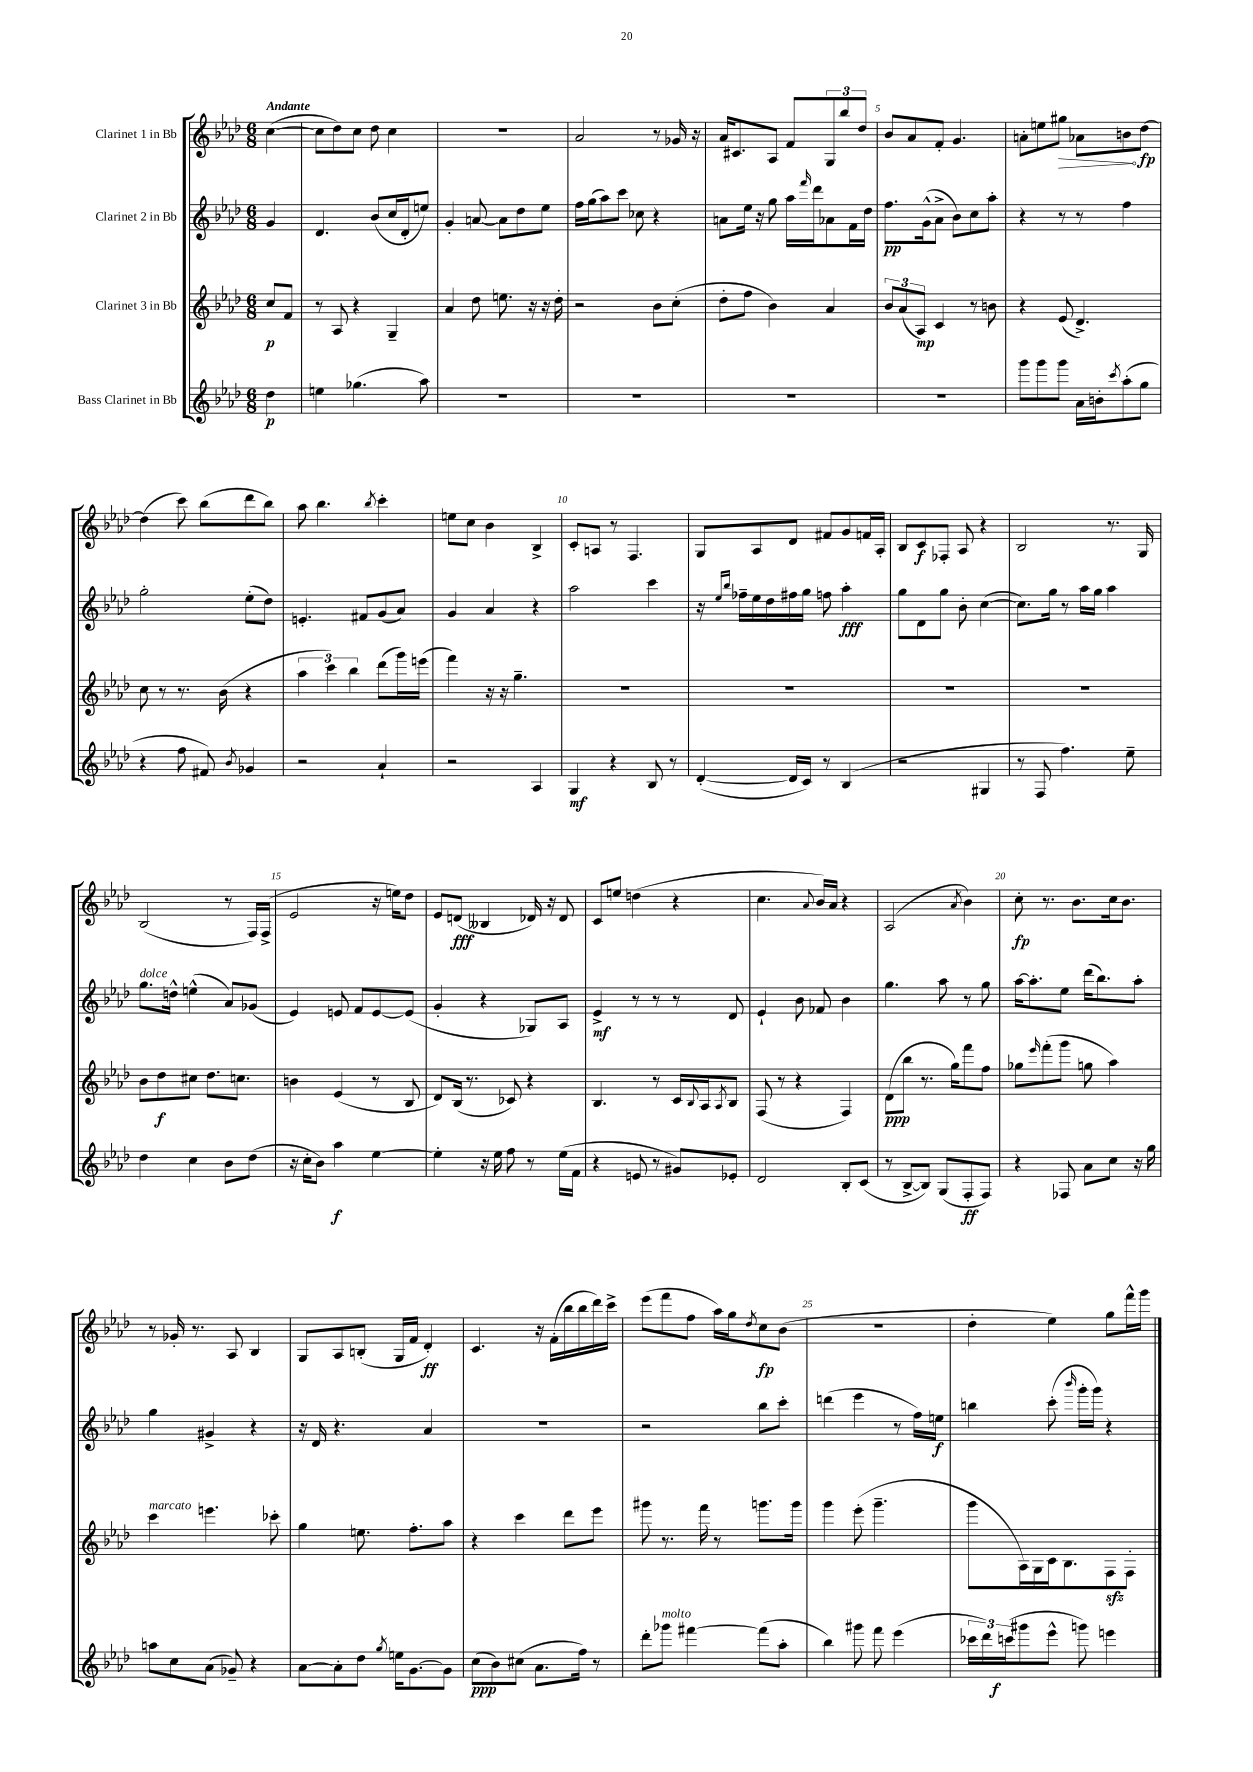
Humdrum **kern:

**kern	**kern	**kern	**kern
*staff4	*staff3	*staff2	*staff1
*clefG2	*clefG2	*clefG2	*clefG2
*k[b-e-a-d-]	*k[b-e-a-d-]	*k[b-e-a-d-]	*k[b-e-a-d-]
*M6/8	*M6/8	*M6/8	*M6/8
4dd-	8cc	4g	([4cc
.	8f	.	.
=	=	=	=
4ee	8r	4.d-	8cc]
.	8A-	.	8dd-)
(4.gg-	4r	.	8cc
.	.	(8b-	8dd-
.	4G~	16cc	4cc
.	.	16d-'	.
8aa-)	.	8ee)	.
=	=	=	=
2.r	4a-	4g'	2.r
.	8dd-	[8a	.
.	8.ee	8a]	.
.	.	8dd-	.
.	16r	.	.
.	16r	8ee-	.
.	16dd-'	.	.
=	=	=	=
2.r	2r	16ff	2a-
.	.	(16gg	.
.	.	8aa-)	.
.	.	8ccc	.
.	.	8cc-	.
.	8b-	4r	8r
.	(8cc'	.	16g-
.	.	.	16r
=	=	=	=
2.r	8dd-'	8a	16a-
.	.	.	8.c#
.	8ff	16ee-	.
.	.	16r	.
.	4b-)	8gg	8A-
.	.	16aa-	8f
.	.	16qqfff	.
.	.	16ddd-	.
.	4a-	8a-	12G
.	.	.	12bb-
.	.	16f	.
.	.	.	12dd-
.	.	16dd-	.
=	=	=	=
2.r	12b-	8.ff	8b-
.	(12a-	.	.
.	.	.	8a-
.	12A-)	.	.
.	.	(16g^^	.
.	4c	8a-^	8f'
.	.	8b-)	4.g
.	8r	8cc	.
.	8b	8aa-'	.
=	=	=	=
8ggg	4r	4r	8a'
8ggg	.	.	8ee
8ggg	(8e-	8r	8gg#
16a-	4.d-^)	8r	8a-
16b'	.	.	.
8qccc	.	.	.
(8aa-'	.	4ff	8b
8gg	.	.	[8dd-
=	=	=	=
4r	8cc	2gg'	(4dd-]
.	8r	.	.
8ff	8.r	.	8ccc)
8f#)	.	.	(8bb-
.	(16b-	.	.
8qb-	.	.	.
4g-	4r	(8ee-'	8ddd-
.	.	8dd-)	8bb-)
=	=	=	=
2r	6aa-	4.e'	8aa-
.	.	.	4.bb-
.	6ccc)	.	.
.	6bb-	.	.
.	.	8f#	.
.	.	.	8qbb-
4a-`	(8ddd-	(8g	4ccc'
.	16ggg)	8a-)	.
.	(16eee	.	.
=	=	=	=
2r	4fff)	4g	8ee
.	.	.	8cc
.	16r	4a-	4b-
.	16r	.	.
.	4.gg~	.	.
4A-	.	4r	4B-^
=	=	=	=
4G	2.r	2aa-	8c'
.	.	.	8A
4r	.	.	8r
.	.	.	4.F
8B-	.	4ccc	.
8r	.	.	.
=	=	=	=
([4d-'	2.r	16r	8G
.	.	16qqee-	.
.	.	16qqbb-	.
.	.	16ff-~	.
.	.	16ee-	8A-
.	.	16dd-	.
16d-]	.	16ff#	8d-
16c)	.	16gg	.
8r	.	8ff	8f#
(4B-	.	4aa-'	8g
.	.	.	16f
.	.	.	16A-'
=	=	=	=
2r	2.r	8gg	8B-
.	.	8d-	8c
.	.	8gg	8F-'
.	.	8b-'	8A-
4G#	.	([4cc	4r
=	=	=	=
8r	2.r	8.cc])	2B-
8F	.	.	.
.	.	16gg	.
4.ff)	.	8r	.
.	.	16aa-	.
.	.	16gg	.
.	.	4aa-	8.r
8ee-~	.	.	.
.	.	.	16G
=	=	=	=
4dd-	8b-	8.gg	(2B-
.	8dd-	.	.
.	.	16dd^^	.
4cc	8cc#	(4ee^^	.
.	8.dd-	.	.
8b-	.	8a-)	8r
.	8.cc	.	.
(8dd-	.	(8g-	16F)
.	.	.	(16F^
=	=	=	=
16r	4b	4e-)	2e-
16cc'	.	.	.
8b-)	.	.	.
4aa-	(4e-	8e	.
.	.	8f	.
[4ee-	8r	[8e	16r
.	.	.	16ee)
.	8B-	(8e]	8dd-
=	=	=	=
4ee-']	8d-)	4g'	8e-
.	(16B-	.	(8d
.	8.r	.	.
16r	.	4r	4B--
16ee-	.	.	.
8ff	8c-)	.	.
8r	4r	8G-)	16d-)
.	.	.	16r
(16ee-	.	8A-	8d-
16f	.	.	.
=	=	=	=
4r	4.B-	4e-^	8c
.	.	.	8ee
8e	.	8r	(4dd
8r	8r	8r	.
8g#)	16c	8r	4r
.	8qqB-	.	.
.	16A-	.	.
.	8qA-	.	.
8e-'	8B-	8d-	.
=	=	=	=
2d-	(8F	4e-`	4.cc
.	8r	.	.
.	4r	8b-	.
.	.	.	8qqa-
.	.	8f-	16b-)
.	.	.	16a-
8B-'	4F)	4b-	4r
(8c	.	.	.
=	=	=	=
8r	(8d-	4.gg	(2A-
[8B-^	8bb-	.	.
8B-])	8.r	.	.
(8G	.	8aa-	.
.	16gg)	.	.
.	.	.	8qa-
8F'	8fff	8r	4b-)
8F)	8ff	8gg	.
=	=	=	=
4r	8gg-	[16aa-	8cc'
.	.	8.aa-']	.
.	16qqeee-	.	.
.	(8fff'	.	8.r
8F-	8ggg	8ee-	.
.	.	.	8.b-
8a-	8gg	(16ddd-	.
.	.	8.bb-)	.
8cc	4aa-)	.	16cc
.	.	.	8.b-
16r	.	8aa-'	.
16gg	.	.	.
=	=	=	=
8aa	4ccc	4gg	8r
8cc	.	.	16g-'
.	.	.	8.r
(8a-	4.eee	4g#^	.
8g-~)	.	.	8A-
4r	.	4r	4B-
.	8ccc-'	.	.
=	=	=	=
[8a-	4gg	16r	8G
.	.	16d-	.
8a-']	.	4.r	8A-
8dd-	8.ee	.	(8B'
8qgg	.	.	.
16ee	.	.	16G
[8.g	8.ff'	.	16f
.	.	4a-	4d-')
8g]	8aa-	.	.
=	=	=	=
(8cc	4r	2.r	4.c
8b-)	.	.	.
(8cc#	4ccc	.	.
8.a-	.	.	16r
.	.	.	(16f'
.	8ddd-	.	16bb-
16ff)	.	.	16bb-
8r	8eee-	.	16ddd-)
.	.	.	16ccc^
=	=	=	=
8ddd-'	8ggg#	2r	(8eee-
8ggg-	8.r	.	8fff
[4fff#	.	.	8ff
.	16fff	.	.
.	8r	.	16aa-)
.	.	.	16gg
.	.	.	8qdd-
(8fff#]	8.ggg	8bb-	8cc
8aa-'	.	8ccc'	(8b-
.	16ggg	.	.
=	=	=	=
4bb-)	4ggg	(4ddd	2.r
8ggg#	(8eee-'	4eee-	.
8fff	4.ggg~	.	.
(4eee-	.	8r	.
.	.	16ff)	.
.	.	16ee	.
=	=	=	=
24ccc-	8ggg	4bb	4dd-'
24ddd-)	.	.	.
(24ccc	.	.	.
8ggg#	16A-)	.	.
.	16G	.	.
8eee-^^	16c	(8ccc'	4ee-)
.	8.B-	.	.
.	.	16qqbbb-	.
8ggg)	.	16ggg'	.
.	.	16ggg)	.
4eee	8F	4r	8gg
.	8F'	.	16fff^^
.	.	.	16ggg
==	==	==	==
*-	*-	*-	*-
